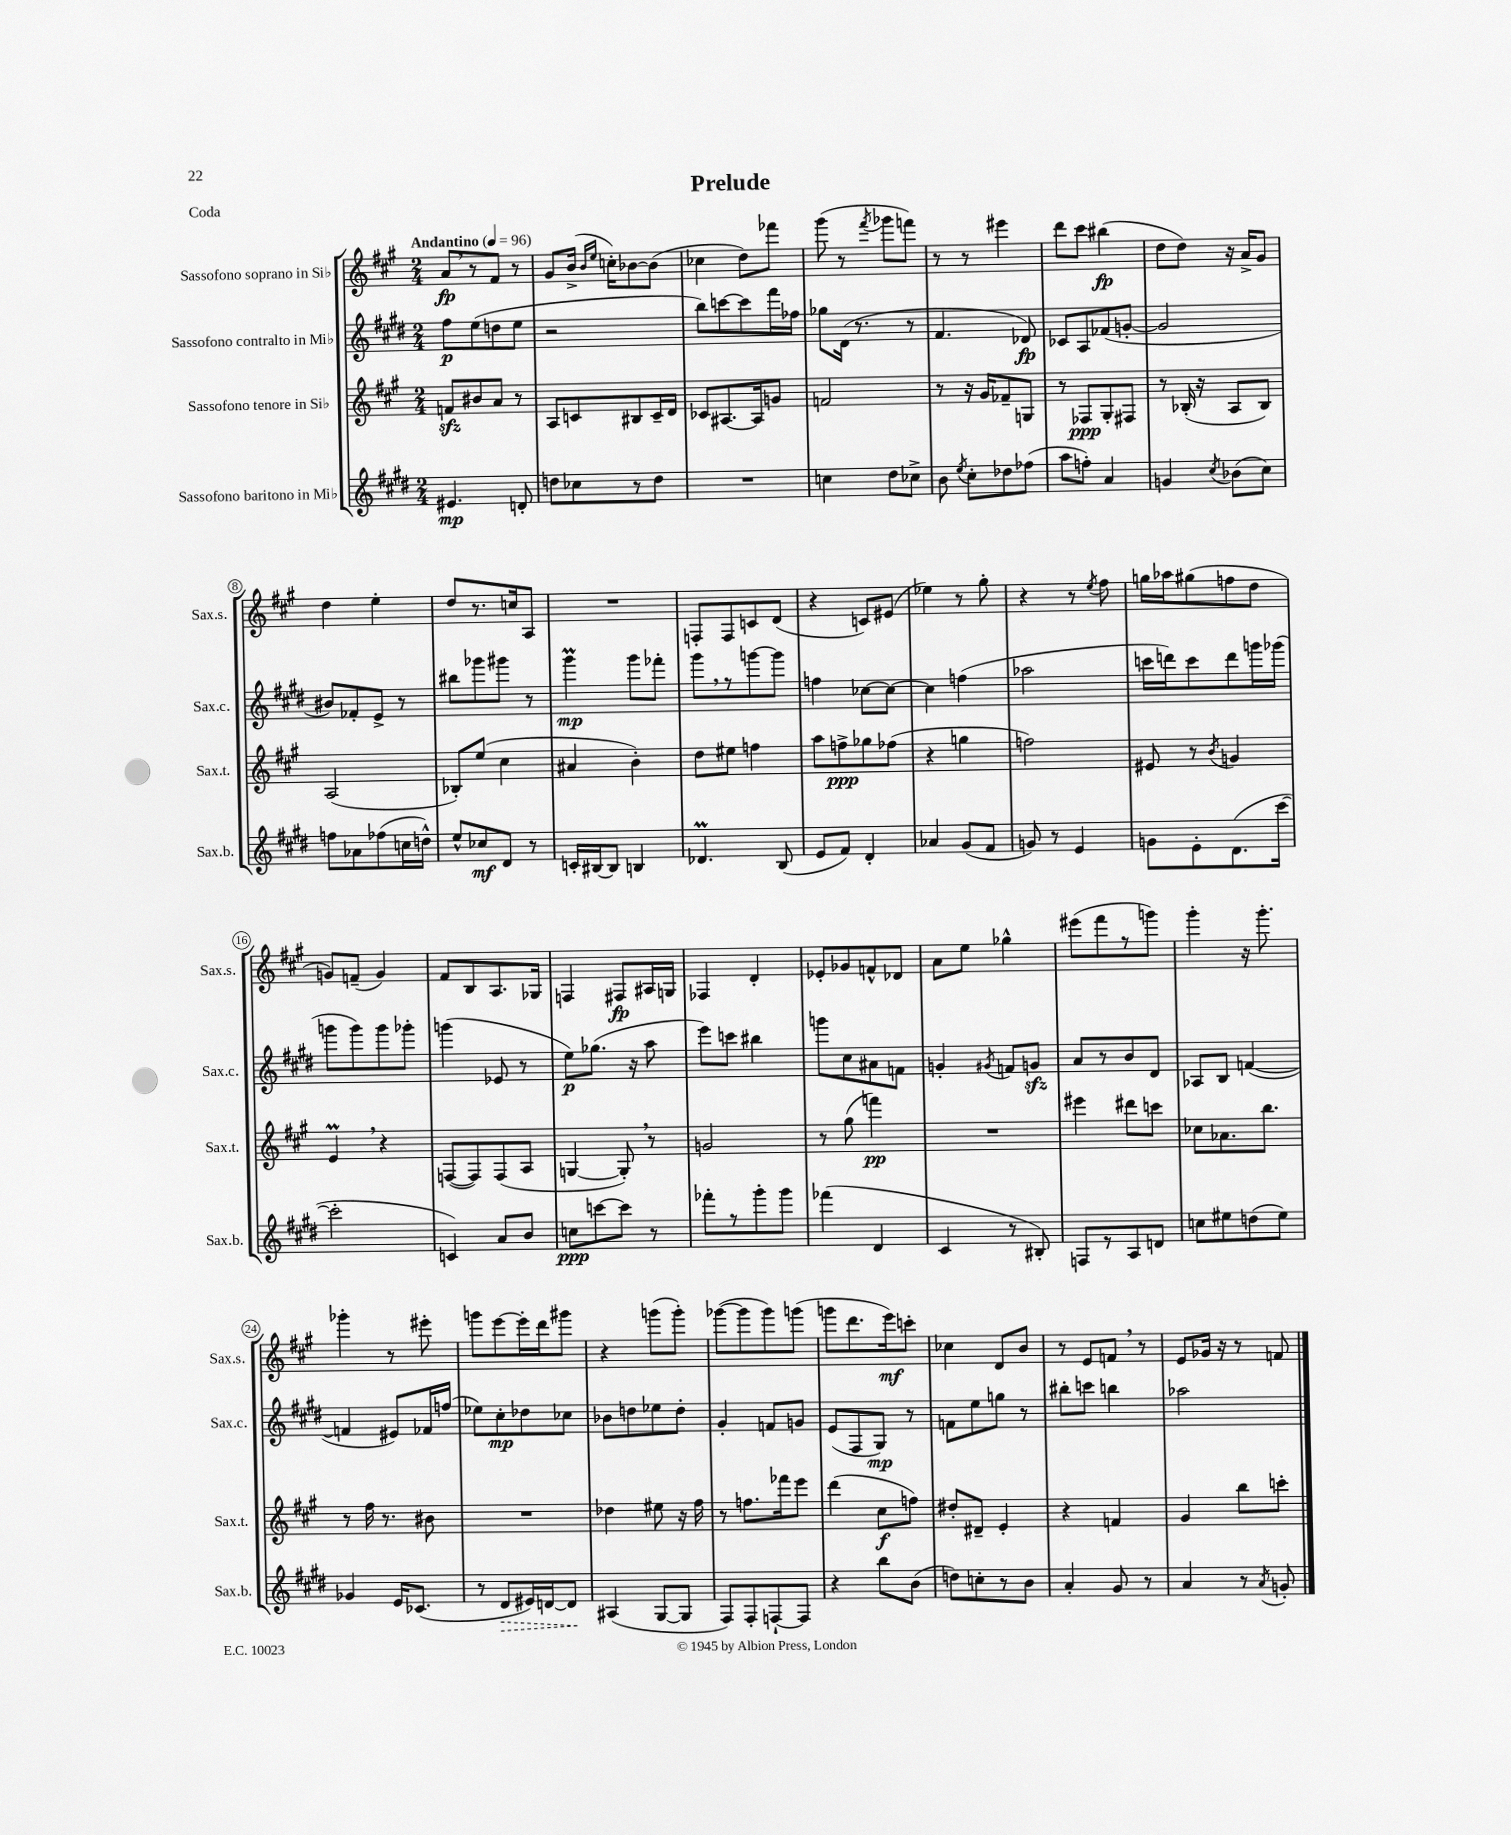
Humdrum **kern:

**kern	**kern	**kern	**kern
*staff4	*staff3	*staff2	*staff1
*clefG2	*clefG2	*clefG2	*clefG2
*k[f#c#g#d#]	*k[f#c#g#]	*k[f#c#g#d#]	*k[f#c#g#]
*M2/4	*M2/4	*M2/4	*M2/4
*MM96	*MM96	*MM96	*MM96
4.e#/	8f/L	8ff#\L	8a/L
.	8b#/	(8ee\	8r
.	8a/J	8dd\	8f#/J
8d'/	8r	8ee\J	8r
=	=	=	=
8dd\L	8A/L	2r	8g#/L
8cc-\	8c/	.	(16b^/Jk
.	.	.	16qqb/LL
.	.	.	16qqee/JJ
.	.	.	16cc'\LK)
8r	8B#/	.	[8b-\
8dd\J	16c~/L	.	(8b-\]J
.	16d/JJ	.	.
=	=	=	=
2r	8c-/L	8bb\L)	4cc-\
.	[8.A#/	[8ccc\	.
.	.	8ccc\]	8dd\L)
.	16A#/]k	.	.
.	8g/J	16fff#\L	8fff-\J
.	.	16ff-\JJ	.
=	=	=	=
4cc\	2f/	8gg-\L	(8ggg#\
.	.	(16d#\Jk	8r
.	.	8.r	.
.	.	.	8qfff#/
8dd#\L	.	.	8ggg-\L
8cc-^\J	.	8r	8fff\J)
=	=	=	=
8b\	8r	4.f#/	8r
8qee/	.	.	.
8cc#'\L	16r	.	8r
.	16g#/LK	.	.
8dd-\	8f-~/	.	4eee#\
(8ff-\J	8G/J	8d-/)	.
=	=	=	=
8aa\L	8r	8c-/L	8ddd\L
8ff'\J)	8F-/L	8A/	8ccc#\J
4a/	8G#'/	(8f-/	(4bb#\
.	8F#/J	[8g'/J	.
=	=	=	=
4g/	8r	2g/]	8dd\L
.	(16B-'/	.	8dd\J)
.	16r	.	.
8qcc#/	.	.	.
(8b-\L	8A/L	.	16r
.	.	.	16a^/LK
8cc#\J)	8B-/J)	.	8g#/J
=	=	=	=
8ff\L	(2A/	8b#/L)	4dd\
8a-\	.	8f-'/	.
(8ff-\	.	8e^/J	4ee'\
16cc\L	.	8r	.
16dd^^\JJ)	.	.	.
=	=	=	=
8ee^^/L	8B-'/L)	8bb#\L	8dd/L
8cc-/	(8ee/J	8ggg-\	8.r
8d#/J	4cc#\	8ggg#\J	.
.	.	.	16cc/k
8r	.	8r	8A/J
=	=	=	=
16c'/LL	4a#/	4ggg#\	2r
[16B#/J	.	.	.
8B#/]J	.	.	.
4B/	4b'\)	8ggg#\L	.
.	.	8fff-'\J	.
=	=	=	=
4.d-/	8dd\L	8ggg#\L	8F'/L
.	8ee#\J	8r	8F/
.	4ff\	[8ggg\	8c/
(8B/	.	8ggg\]J	(8d/J
=	=	=	=
8e/L	8aa\L	4ff\	4r
8f#/J)	8ff^\	.	.
4d#'/	8gg-\	[8cc-\L	8c/L)
.	(8ff-\J	8cc-\_J	(8e#/J
=	=	=	=
4a-/	4r	4cc-\]	4ee-\)
(8g#/L	4gg\	(4ff\	8r
8f#/J	.	.	8gg#'\
=	=	=	=
8g/)	2ff\)	2aa-\	4r
8r	.	.	.
4e/	.	.	8r
.	.	.	8qee/
.	.	.	8ff#\
=	=	=	=
8g\L	8e#/	16ccc\LL	16gg\LL
.	.	16ddd\J)	16aa-\J
8e'\	8r	8ccc\	(8gg#\
.	8qb/	.	.
(8.d#\	4g/	8ddd\	8ff\
.	.	16ggg\L	8dd\J
[16ccc#\Jk	.	(16ggg-\JJ	.
=	=	=	=
2ccc#'\]	4e/	8ggg\L	8g/L)
.	.	8ggg\)	(8f~/J
.	4r	8ggg\	4g/)
.	.	8ggg-'\J	.
=	=	=	=
4c/)	([8F/L	(4ggg\	8f#/L
.	8F/])	.	8B/
8a/L	(8F/	8e-/	8.A/
8b/J	8A/J	8r	.
.	.	.	16G-/Jk
=	=	=	=
8cc\L	[4G/	8ee\L)	4F/
[8ccc\	.	(8.gg-\J	.
8ccc\]J	8G'/])	.	8F#/L
.	.	16r	.
8r	8r	8aa\	16A#/L
.	.	.	16G/JJ
=	=	=	=
8fff-'\L	2g/	8eee\L)	4F-/
8r	.	8ccc\J	.
8ggg#'\	.	4bb#\	4d'/
8ggg#\J	.	.	.
=	=	=	=
(4fff-\	8r	8ggg\L	8e-'/L
.	(8gg#\	8cc#\	8g-/
4d#/	4fff\)	8a#\	8f^^/
.	.	8f\J	8d-/J
=	=	=	=
4c#/	2r	4g'/	8a\L
.	.	.	8ee\J
.	.	8qg#/	.
8r	.	8f/L	4gg-^^\
8B#'/)	.	8g/J	.
=	=	=	=
8F/L	4eee#\	8a/L	(8eee#\L
8r	.	8r	8fff#\
8A/	8ddd#\L	8b/	8r
8d/J	8ccc\J	8d#/J	8ggg\J)
=	=	=	=
8cc\L	8cc-\L	8A-/L	4ggg#'\
8ee#\	8.a-\	8B/J	.
(8dd\	.	([4f/	16r
.	8.bb\J	.	8.ggg#'\
8ee#\J)	.	.	.
=	=	=	=
4g-/	8r	4f/]	4ggg-'\
.	16ff#\	.	.
.	8.r	.	.
16e/LK	.	8e#/L)	8r
(8.c-/J	.	.	.
.	8b#\	16f-/L	8eee#'\
.	.	(16ff/JJ	.
=	=	=	=
8r	2r	8ee-\L)	8ggg\L
8d#/L	.	8cc#'\	[8eee\
16e#/L)	.	8dd-\	16eee'\]L
[16d/J	.	.	16ddd\J
8d/]J	.	8cc-\J	8ggg#\J
=	=	=	=
(4A#/	4dd-\	8b-\L	4r
.	.	8dd\	.
[8G#/L	8ee#\	8ee-\	(8ggg\L
8G#/]J	16r	8dd'\J	8ggg'\J)
.	16ff#\	.	.
=	=	=	=
8F#/L)	8r	4g#'/	([8ggg-\L
8F#'/	8.ff\L	.	8ggg-\]
[8F`/	.	8f/L	8ggg-\)
.	16fff-\k	.	.
8F/]J	8eee\J	8g/J	(8ggg\J
=	=	=	=
4r	(4ddd\	(8e/L	8ggg\L
.	.	8F#/	8.ddd\
8bb\L	8cc#\L	8G#/J)	.
.	.	.	16eee\k)
(8b\J	8ff\J)	8r	8ccc'\J
=	=	=	=
8dd\L)	8dd#'/L	8f\L	4cc-\
8cc'\	8d#~/J	8ee\	.
8r	4e'/	8gg\J	8d/L
8b\J	.	8r	8b/J
=	=	=	=
4a'/	4r	8bb#'\L	8r
.	.	8ccc\J	8e/L
8g#/	4f/	4bb\	8f/J
8r	.	.	8r
=	=	=	=
4a/	4g#/	2aa-\	8e/L
.	.	.	16g-/Jk
.	.	.	16r
8r	8bb\L	.	8r
8qa/	.	.	.
8g'/	8ccc'\J	.	8f/
==	==	==	==
*-	*-	*-	*-
